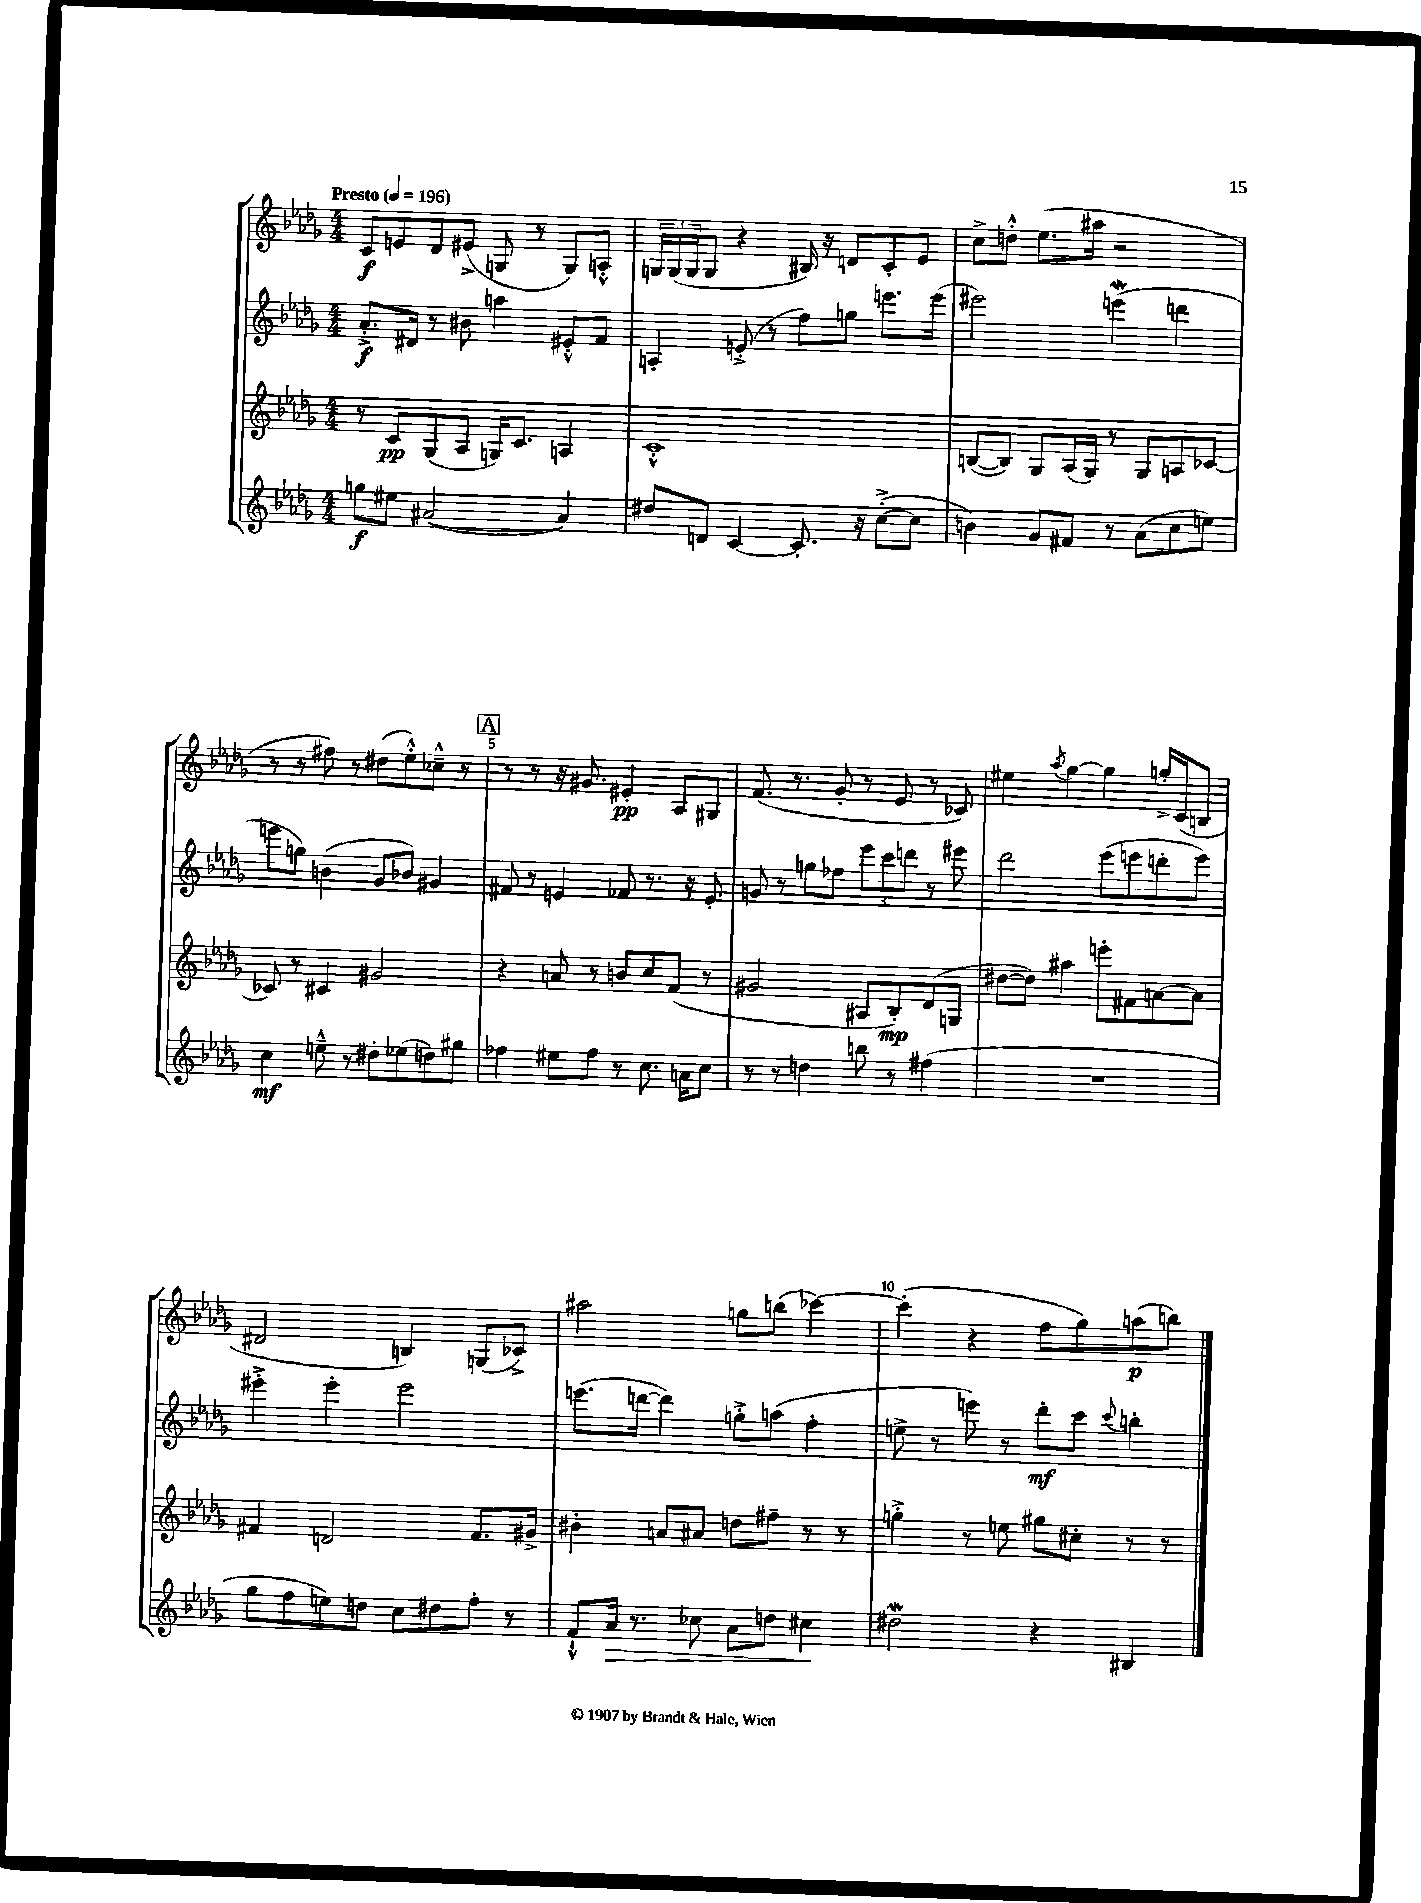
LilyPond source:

<<
\new StaffGroup <<
\new Staff = "s0" {
    \clef treble \key des \major \numericTimeSignature \time 4/4 \tempo "Presto" 4 = 196
    c'8\f e'8 des'8 eis'8->( g8 r8 g8) a8-.-^ |
    \tuplet 3/2 { g16 g16( g16 } g8 r4 bis16) r16 d'8 c'8-. ees'8 |
    c''8-> d''8-.-^ ees''8.( ais''16 r2 |
    r8 r8 fis''8) r8 dis''8( ees''8-.-^) ces''8---^ r8 |
    \mark \markup { \box "A" } r8 r8 r16 gis'8. eis'4-.\pp aes8 gis8 |
    f'8.( r8. ges'8-. r8 ees'8 r8 ces'8) |
    eis''4 \acciaccatura { aes''8 } ges''4~ ges''4 g''16-.-> c'16( b8 |
    dis'2 b4) g8( ces'8->) |
    ais''2 g''8 b''8( ces'''4~) |
    ces'''4-.( r4 f''8 ges''8) a''8\p( b''8) \bar "|." |
}
\new Staff = "s1" {
    \clef treble \key des \major \numericTimeSignature \time 4/4
    aes'8.-.->\f dis'16 r8 bis'8 a''4 eis'8-.-^ f'8 |
    a4-. e'8-.->( r8 f''8) g''8 e'''8. e'''16( |
    eis'''2) e'''4\mordent( d'''4 |
    e'''8 g''8) b'4( ges'8 bes'8) gis'4 |
    \mark \markup { \box "A" } fis'8 r8 e'4 fes'8 r8. r16 e'8-. |
    g'8 r8 g''8 fes''8 \tuplet 3/2 { ees'''8 c'''8 d'''8 } r8 eis'''8 |
    des'''2 ees'''8( e'''8 d'''8-. e'''8) |
    eis'''4-.-> eis'''4-. eis'''2 |
    e'''8.( d'''16~ d'''4) g''8-.-> a''8( f''4-. |
    e''8-> r8 e'''8) r8 des'''8-.\mf c'''8 \appoggiatura { c'''8 } b''4-. \bar "|." |
}
\new Staff = "s2" {
    \clef treble \key des \major \numericTimeSignature \time 4/4
    r8 c'8\pp ges8( aes8 g16) c'8. a4 |
    c'1-.-^ |
    b8~( b8) ges8 aes16( ges16) r8 ges8 a8 ces'8~ |
    ces'8 r8 cis'4 gis'2 |
    \mark \markup { \box "A" } r4 a'8 r8 b'8 c''8 f'8( r8 |
    gis'2 ais8 bes8-.\mp) des'8( g8 |
    dis''8~ dis''8) ais''4 e'''8-. fis'8 a'8~ a'8 |
    fis'4 d'2 fis'8. gis'16-> |
    bis'4-. a'8 ais'8 d''8 fis''8-- r8 r8 |
    g''4-.-> r8 e''8 gis''8 cis''8-. r8 r8 \bar "|." |
}
\new Staff = "s3" {
    \clef treble \key des \major \numericTimeSignature \time 4/4
    g''8\f eis''8 ais'2~( ais'4) |
    dis''8 d'8 c'4~ c'8.-. r16 c''8~-.->( c''8 |
    b'4) ges'8 fis'8 r8 aes'8( c''8 e''8) |
    c''4\mf e''8---^ r8 dis''8-. ees''8( d''8) gis''8 |
    \mark \markup { \box "A" } fes''4 eis''8 fes''8 r8 c''8. a'16 c''8 |
    r8 r8 d''4 b''8 r8 fis''4( |
    R1 |
    ges''8 f''8 e''8) d''8 c''8 dis''8 f''8-. r8 |
    f'8-!-^ aes'16\> r8. ces''8 aes'8 d''8 cis''4\! |
    dis''2\mordent r4 bis4 \bar "|." |
}
>>
>>
\layout { \context { \Score \override BarNumber.break-visibility = ##(#f #t #t) barNumberVisibility = #(every-nth-bar-number-visible 5) } }
